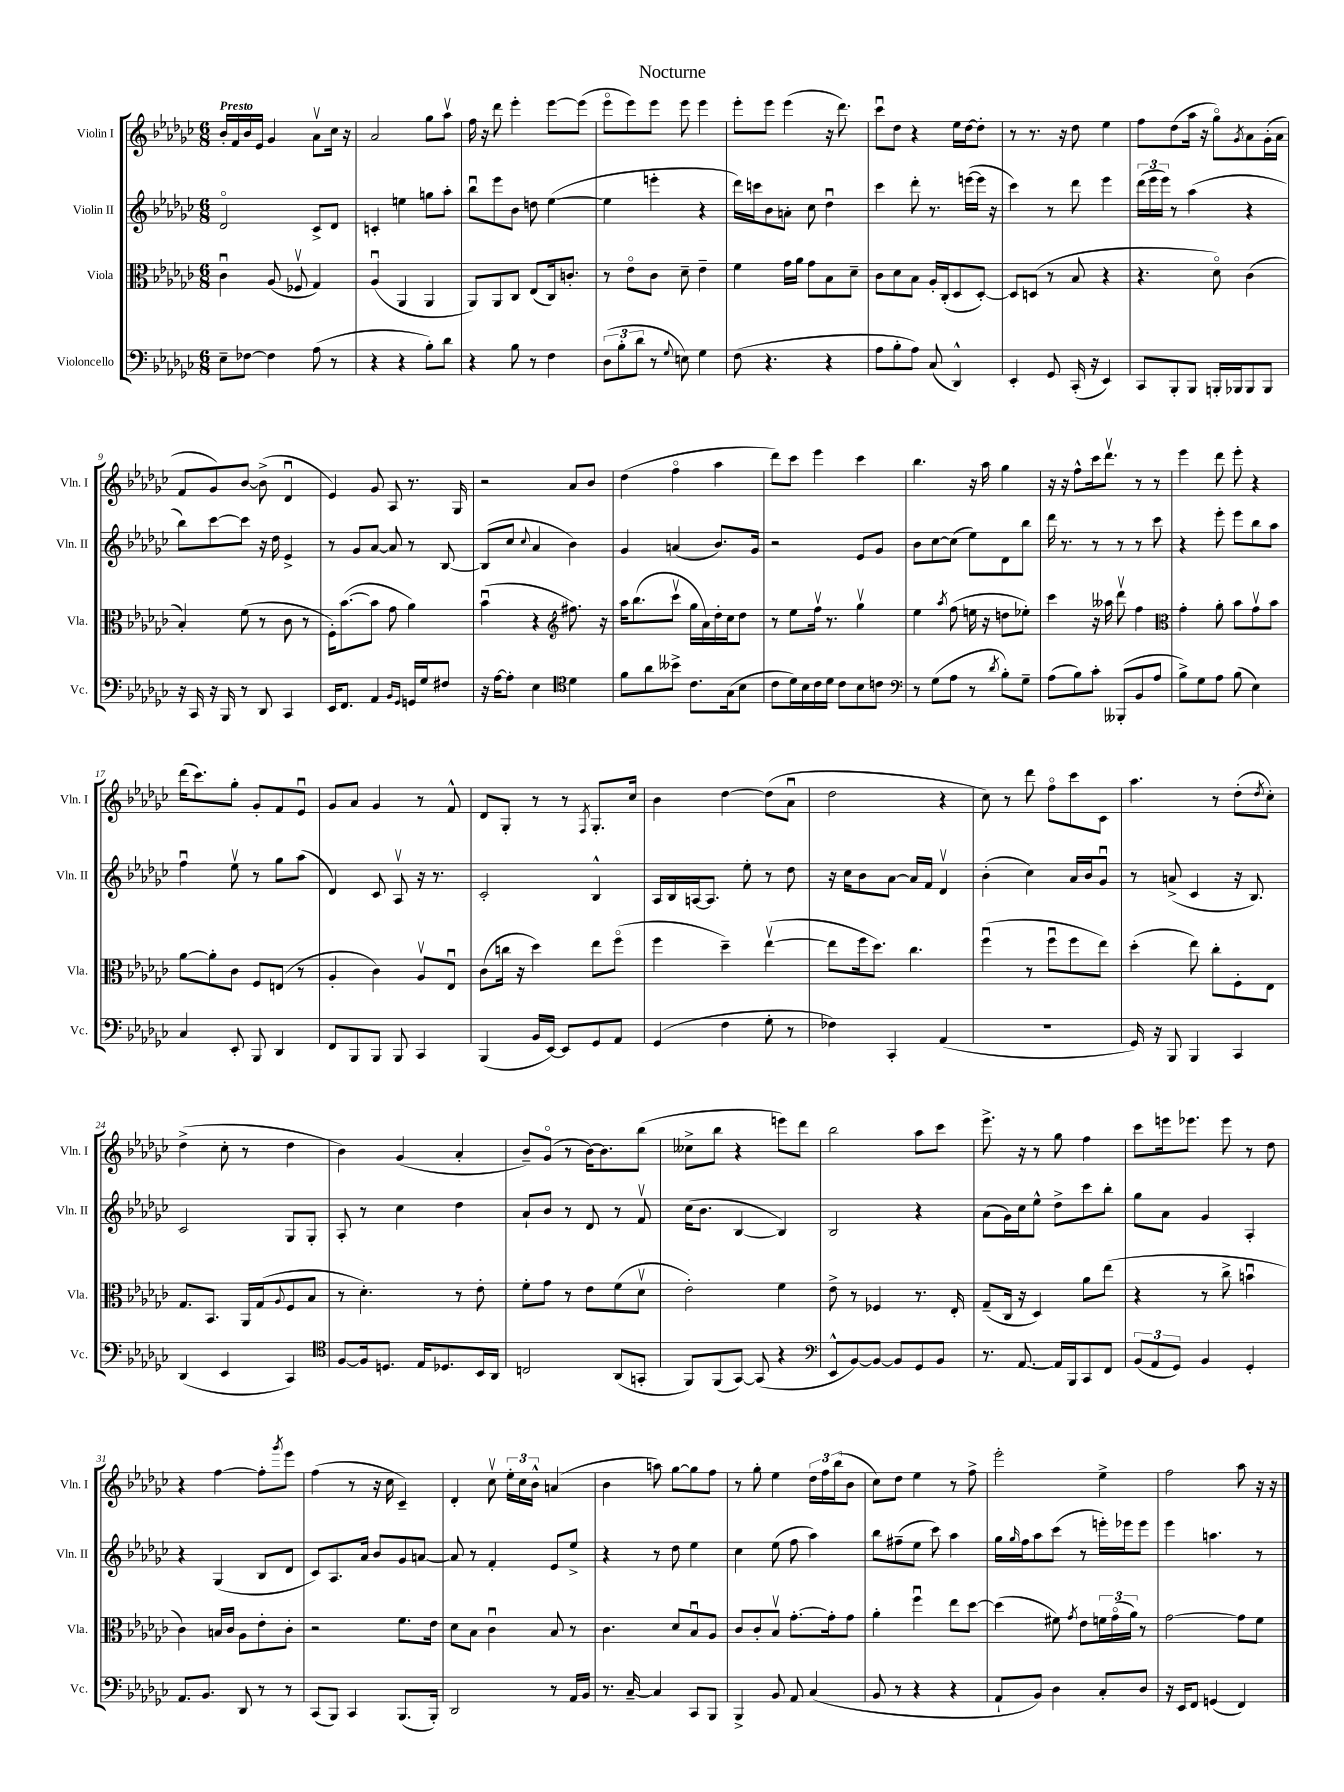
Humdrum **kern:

**kern	**kern	**kern	**kern
*staff4	*staff3	*staff2	*staff1
*clefF4	*clefC3	*clefG2	*clefG2
*k[b-e-a-d-g-c-]	*k[b-e-a-d-g-c-]	*k[b-e-a-d-g-c-]	*k[b-e-a-d-g-c-]
*M6/8	*M6/8	*M6/8	*M6/8
8E-~	4c-u	2d-o	16b-'
.	.	.	16f
[8F-	.	.	16b-
.	.	.	16e-
4F-]	(8A-	.	4g-
.	8F-v	.	.
(8A-	4G-)	8c-^	8a-v
8r	.	8d-	16cc-
.	.	.	16r
=	=	=	=
4r	(4A-u	4c'	2a-
4r	4AA-	4ee	.
8B-')	4AA-	8gg	8gg-
8d-	.	8aa-'	8aa-v
=	=	=	=
4r	8AA-)	8bb-u	16ff
.	.	.	16r
.	8AA-	8eee-	8ddd-
8B-	8C-	8b-	4eee-'
8r	(8E-	8dd	.
4F	16C-)	([4ee-	[8eee-
.	8.c'	.	.
.	.	.	(8eee-]
=	=	=	=
(12D-	8r	4ee-]	8eee-o
12B-'	.	.	.
.	8e-o	.	8eee-)
12d-	.	.	.
8r	8c-	4eee'	8eee-
8qqG-	.	.	.
8E)	8d-~	.	8eee-
4G-	4e-~	4r	4eee-
=	=	=	=
(8F	4f	16ddd-)	8eee-'
.	.	16ccc	.
4.r	.	8b-	8eee-
.	16g-	8a'	(4eee-
.	16a-	.	.
.	8g-	8cc-	.
4r	8B-	4dd-u	16r
.	.	.	8.ddd-)
.	8d-~	.	.
=	=	=	=
8A-	8c-	4ccc-	8ccc-u
8B-'	8d-	.	8dd-
8A-)	8B-	8ddd-'	4r
(8C-	16A-'	8.r	.
.	(16C-'	.	.
4DD-^^)	8D-	.	16ee-
.	.	([16eee	[16dd-
.	[8D-')	16eee]	8dd-']
.	.	16r	.
=	=	=	=
4EE-'	8D-]	4ccc-)	8r
.	(8D	.	8.r
8GG-	8r	8r	.
.	.	.	16r
(16CC-'	8B-	8ddd-	8dd-
16r	.	.	.
4EE-)	4r	4eee-	4ee-
=	=	=	=
8CC-	4.r	(24ddd-	8ff
.	.	24eee-	.
.	.	24eee-)	.
8BBB-'	.	8r	(8dd-
8BBB-	.	(4aa-	16aa-
.	.	.	16r
16BBB'	8d-o)	.	8gg-o)
16BBB-	.	.	.
.	.	.	8qg-
8BBB-	(4c-	4r	8a-
8BBB-	.	.	(16g-'
.	.	.	16a-
=	=	=	=
16r	4B-')	8bb-)	8f
16CC-	.	.	.
16r	.	[8ccc-	8g-)
16BBB-	.	.	.
8r	(8f	8ccc-]	[8b-
8DD-	8r	16r	(8b-^]
.	.	16dd-	.
4CC-	8c-	4e-^	4d-u
.	8r	.	.
=	=	=	=
16EE-	16F')	8r	4e-)
8.FF	([8.b-	.	.
.	.	8g-	.
4AA-	8b-]	[8a-	8g-
.	8g-	8a-]	8A-
16qqBB-	.	.	.
16qqGG-	.	.	.
16GG	4a-)	8r	8.r
16G-	.	.	.
8F#	.	[8B-	.
.	.	.	16G-
=	=	=	=
16r	(4b-u	(8B-]	2r
[16A-	.	.	.
8A-']	.	8cc-	.
.	.	8qqcc-	.
4E-	4r	4a-	.
*clefC4	*clefG2	*	*
4d-	8.ff#)	4b-)	8a-
.	.	.	8b-
.	16r	.	.
=	=	=	=
8f	16aa-	4g-	(4dd-
.	(8.bb-	.	.
8a-	.	.	.
8b--^	8ccc-v	(4a	4ffo
8.c-	16gg-	.	.
.	16a-)	.	.
.	16dd-'	8.b-)	4aa-
(16G-	16cc-	.	.
8B-	8dd-	.	.
.	.	16g-	.
=	=	=	=
8c-	8r	2r	8ddd-)
16d-)	8ee-	.	8ccc-
16B-	.	.	.
16c-	16ffv	.	4eee-
16d-	8.r	.	.
8c-	.	.	.
8B-	4gg-v	8e-	4ccc-
8c	.	8g-	.
=	=	=	=
*clefF4	*	*	*
8r	4ee-	8b-	4.bb-
(8G-	.	[8cc-	.
.	8qaa-	.	.
8A-	(8ff	(8cc-]	.
8r	16ee	8ee-)	16r
.	16r	.	16aa-
8qd-	.	.	.
8B-')	8dd	8d-	4gg-
8G-~	8ee-')	8bb-	.
=	=	=	=
(8A-	4ccc-	16ddd-	16r
.	.	8.r	16r
8B-)	.	.	8ff^^
8c-'	16r	8r	16ccc-
.	16aa--	.	8.ddd-v
(8BBB--'	8ddd-v	8r	.
8BB-	4ff	8r	8r
8A-	.	8ccc-	8r
=	=	=	=
*	*clefC3	*	*
8B-^)	4g-'	4r	4eee-
8G-	.	.	.
8A-	8a-'	8eee-'	8ddd-
(8B-	8b-	8eee-	8eee-'
4E-)	8g-v	8bb-	4r
.	8b-	8aa-	.
=	=	=	=
4C-	[8a-	4ffu	(16ddd-
.	.	.	8.ccc-)
.	8a-']	.	.
8EE-'	8c-	8ee-v	8gg-'
8BBB-	8F	8r	8g-'
4DD-	(8E	8gg-	8f
.	8r	(8aa-	8e-u
=	=	=	=
8FF	4A-'	4d-)	8g-
8BBB-	.	.	8a-
8BBB-	4c-)	8c-	4g-
8BBB-	.	8A-v	.
4CC-	8A-v	16r	8r
.	.	8.r	.
.	8E-u	.	8f^^
=	=	=	=
(4BBB-	(8c-	2c-'	8d-
.	16cc	.	8G-'
.	16r	.	.
16BB-	4dd-)	.	8r
[16EE-)	.	.	.
8EE-]	.	.	8r
.	.	.	8qF
8GG-	8ee-	4B-^^	8.G-'
8AA-	(8ffo	.	.
.	.	.	16cc-
=	=	=	=
(4GG-	4ff	16A-	4b-
.	.	16B-	.
.	.	[16A	.
.	.	8.A]	.
4F	4dd-~)	.	[4dd-
.	.	8ee-'	.
8G-'	([4ee-v	8r	(8dd-]
8r	.	8dd-	8a-u
=	=	=	=
4F-)	8ee-]	16r	2dd-
.	.	16cc-	.
.	16ff	8b-	.
.	8.dd-)	.	.
4CC-'	.	[8a-	.
.	4.cc-	16a-]	.
.	.	16f	.
(4AA-	.	4d-v	4r
=	=	=	=
2.r	(4ffu	(4b-'	8cc-)
.	.	.	8r
.	8r	4cc-)	8ddd-
.	8ffu	.	8ffo
.	8ff	16a-	8ccc-
.	.	16b-	.
.	8ee-)	8g-u	8c-
=	=	=	=
16GG-)	(4dd-'	8r	4.aa-
16r	.	.	.
8BBB-	.	(8a^	.
4BBB-	8ee-)	4c-	.
.	8cc-'	.	8r
4CC-	8F'	16r	(8dd-'
.	.	8.B-)	.
.	.	.	8qdd-
.	8E-	.	8cc-')
=	=	=	=
(4DD-	8.G-	2c-	(4dd-^
.	8.BB-	.	.
4EE-	.	.	8cc-'
.	16AA-	.	8r
.	(16G-	.	.
.	8qqA-	.	.
4CC-)	8F	8G-	4dd-
.	8B-	8G-'	.
=	=	=	=
*clefC4	*	*	*
[8F	8r	8A-'	4b-)
16F]	4.d-')	8r	.
8.D	.	.	.
.	.	4cc-	(4g-
16E-	.	.	.
8.D-	.	.	.
.	8r	4dd-	4a-'
16BB-	8e-'	.	.
16AA-	.	.	.
=	=	=	=
2C	8f'	8a-`	8b-~)
.	8g-	8b-	(8g-o
.	8r	8r	8r
.	8e-	8d-	[16b-)
.	.	.	8.b-]
(8AA-	(8f	8r	.
8GG'	8d-v	8fv	(8bb-
=	=	=	=
8FF)	2e-')	(16cc-	8cc--^
.	.	8.b-	.
(8FF	.	.	8bb-
[8GG-)	.	[4B-	4r
(8GG-]	.	.	.
4r	4f	4B-])	8eee)
.	.	.	8ddd-
=	=	=	=
*clefF4	*	*	*
8EE-^^	8e-^	2B-	2bb-
[8BB-)	8r	.	.
8BB-_	4F-	.	.
8BB-]	.	.	.
8GG-	8.r	4r	8aa-
8BB-	.	.	8ccc-
.	16E-'	.	.
=	=	=	=
8.r	(8G-~	(8a-	8.eee-^
.	16C-	16g-)	.
[8.AA-	16r	16cc-	16r
.	4D-)	8ee-^^	8r
16AA-]	.	8dd-^	8gg-
16BBB-	.	.	.
8CC-	8a-	8ccc-	4ff
8FF	(8ee-	8bb-'	.
=	=	=	=
(12BB-	4r	8gg-	8ccc-
12AA-	.	.	.
.	.	8a-	16eee
12GG-)	.	.	.
.	.	.	8.eee-
4BB-	8r	4g-	.
.	8cc-^	.	8eee-
4GG-'	4bu	4A-'	8r
.	.	.	8dd-
=	=	=	=
8.AA-	4c-)	4r	4r
8.BB-	.	.	.
.	16B	(4G-	[4ff
.	16c-	.	.
8DD-	8A-	.	.
8r	8e-'	8B-	8ff']
.	.	.	8qggg-
8r	8c-'	8d-	8eee-
=	=	=	=
(8CC-	2r	8c-)	(4ff
8BBB-)	.	8.A-	.
4CC-	.	.	8r
.	.	16a-	.
.	.	8b-	16r
.	.	.	16cc-
(8.BBB-	8.f	8g-	4c-~)
.	.	[8a	.
16BBB-')	16e-	.	.
=	=	=	=
2DD-	8d-	8a]	4d-'
.	8B-	8r	.
.	4c-u	4f'	8cc-v
.	.	.	24ee-'
.	.	.	24cc-
.	.	.	24b-^^
8r	8B-	8e-	(4a
16AA-	8r	8ee-^	.
16BB-	.	.	.
=	=	=	=
8.r	4.c-	4r	4b-
[16C-~	.	.	.
4C-]	.	8r	8aa)
.	8d-	8dd-	[8gg-
8CC-	8B-u	4ee-	8gg-]
8BBB-	8A-	.	8ff
=	=	=	=
4BBB-^	8c-	4cc-	8r
.	8c-'	.	8gg-'
8BB-	8B-v	(8ee-	4ee-
8AA-	[8.g-'	8ff	.
(4C-	.	4aa-)	24dd-
.	.	.	24ff
.	16g-']	.	.
.	.	.	(24bb-
.	8g-	.	8b-
=	=	=	=
8BB-	4a-'	8bb-	8cc-)
8r	.	(8ff#~	8dd-
4r	4ffu	8ee-	4ee-
.	.	8ccc-)	.
4r	8ee-	4aa-	8r
.	[8dd-	.	8ff^
=	=	=	=
8AA-`	(4dd-]	16gg-	2eee-'
.	.	16qqgg-	.
.	.	16ff	.
8BB-)	.	8aa-	.
4D-	8f#)	(8ccc-	.
.	8qg-	.	.
.	8e-	8r	.
8C-'	24f	16eee')	4ee-^
.	(24g-o	.	.
.	.	16eee-	.
.	24a-)	.	.
8D-	8r	8eee-	.
=	=	=	=
16r	[2g-	4eee-	2ff
16EE-	.	.	.
8FF	.	.	.
(4GG	.	4.aa	.
4FF)	8g-]	.	8aa-
.	8f	8r	16r
.	.	.	16r
==	==	==	==
*-	*-	*-	*-
